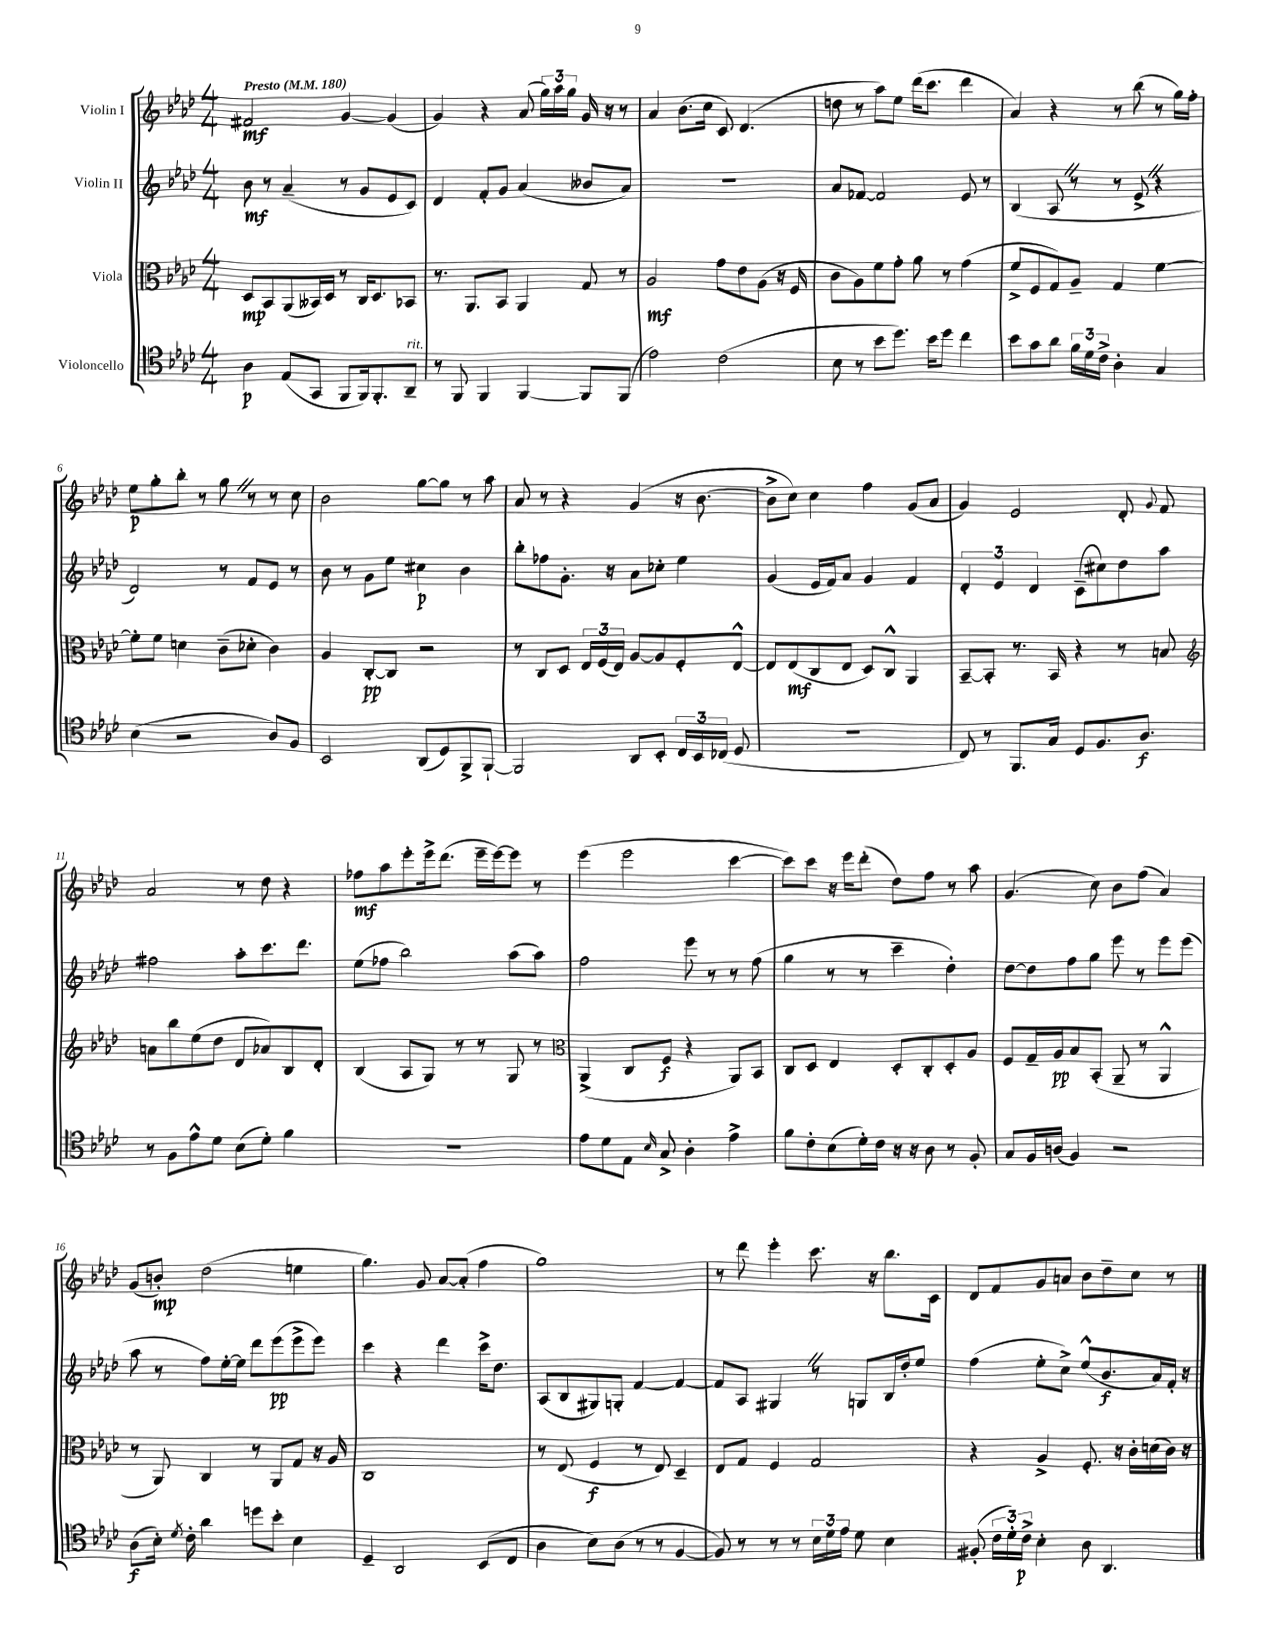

**kern	**kern	**kern	**kern
*staff4	*staff3	*staff2	*staff1
*clefC4	*clefC3	*clefG2	*clefG2
*k[b-e-a-d-]	*k[b-e-a-d-]	*k[b-e-a-d-]	*k[b-e-a-d-]
*M4/4	*M4/4	*M4/4	*M4/4
*MM180	*MM180	*MM180	*MM180
4A-	8D-	8b-	2f#
.	8BB-	8r	.
(8E-	(8AA-	(4a-~	.
8GG	16BB--)	.	.
.	16D-	.	.
8FF	8r	8r	[4g
16FF)	16C	8g	.
8.FF'	8.D-	.	.
.	.	8e-	(4g]
8AA-~	8BB-	8c)	.
=	=	=	=
8r	8.r	4d-	4g)
8FF	.	.	.
.	8.AA-	.	.
4FF	.	8f'	4r
.	8BB-	8g	.
[4FF	4AA-	(4a-	(8a-
.	.	.	24gg)
.	.	.	24aa-
.	.	.	24gg
8FF]	8G	8b--	16g
.	.	.	16r
(8FF	8r	8a-)	8r
=	=	=	=
2e-)	2A-	1r	4a-
.	.	.	(8.b-
.	.	.	16cc
(2c	8g	.	8c)
.	8e-	.	(4.d-
.	(8A-	.	.
.	16r	.	.
.	16F	.	.
=	=	=	=
8B-	8c	8a-	8dd
8r	8A-)	[8f-	8r
8b-	8f	2f-]	8aa-)
8.dd-)	8g'	.	8ee-
.	8a-	.	(16ddd-
16b-	.	.	8.ccc
8dd-	8r	.	.
4cc	(4g	8e-	4ddd-
.	.	8r	.
=	=	=	=
8b-	8f^	(4B-	4a-)
8g	8F	.	.
8a-	8G)	8A-	4r
24f	8A-~	8r	.
24d-	.	.	.
24c^	.	.	.
4A-'	4G	8r	8r
.	.	8e-^	(8bb-
4G	[4f	4r	8r
.	.	.	16gg)
.	.	.	16ff'
=	=	=	=
(4B-	8f']	2d-)	8ee-
.	8f	.	8gg'
2r	4d	.	8bb-'
.	.	.	8r
.	(8c~	8r	8gg
.	8d-'	8f	8r
8A-)	4c)	8e-	8r
8F	.	8r	8cc
=	=	=	=
2BB-	4A-	8b-	2b-
.	.	8r	.
.	[8C'	8g	.
.	8C]	8ee-	.
(8AA-	2r	4cc#	[8gg
8D-)	.	.	8gg]
8FF^	.	4b-	8r
[8FF`	.	.	8aa-
=	=	=	=
2FF]	8r	8bb-'	8a-
.	8C	8ff-	8r
.	8D-	8.g'	4r
.	24E-	.	.
.	(24F	.	.
.	.	16r	.
.	24E-)	.	.
8AA-	[8A-	8a-	(4g
8BB-'	8A-]	8cc-'	.
24C	8F'	4ee-	16r
24BB-	.	.	.
.	.	.	[8.b-
(24C-	.	.	.
8D-	[8E-^^	.	.
=	=	=	=
1r	8E-]	(4g	8b-^]
.	(8E-	.	8cc)
.	8C	16e-	4cc
.	.	16f)	.
.	8E-	8a-	.
.	8D-)	4g	4ff
.	8C^^	.	.
.	4AA-	4f	(8g
.	.	.	8a-
=	=	=	=
8C)	[8BB-~	6d-'	4g)
8r	8BB-']	.	.
.	.	6e-	.
8.FF	8.r	.	2e-
.	.	6d-	.
16G	16BB-	.	.
8D-	4r	(8c~	.
8.F	.	8cc#)	.
.	8r	8dd-	8d-'
8.A-	.	.	.
.	.	.	8qqg
.	8B	8aa-	8f
=	=	=	=
*	*clefG2	*	*
8r	8a	2ff#	2a-
8F	8bb-	.	.
8e-^^	(8ee-	.	.
8d-	8dd-	.	.
(8B-	8d-	8aa-'	8r
8d-')	8a-)	8.ccc	8dd-
4f	8B-	.	4r
.	.	8.ddd-	.
.	8d-'	.	.
=	=	=	=
1r	(4B-	(8ee-	8ff-
.	.	8ff-	8aa-
.	8A-	2bb-)	8eee-'
.	8G)	.	16eee-^
.	.	.	(8.ddd-
.	8r	.	.
.	8r	.	16eee-~
.	.	.	[16eee-)
.	8G	(8aa-	8eee-]
.	8r	8aa-)	8r
=	=	=	=
*	*clefC3	*	*
8e-	(4AA-^	2ff	(4eee-
8d-	.	.	.
8E-	8C	.	2eee-
16qqB-	.	.	.
8G^	8F	.	.
4A-'	4r	8eee-	.
.	.	8r	.
4e-^	8AA-)	8r	[4ccc
.	8BB-	(8ff	.
=	=	=	=
8f	8C	4gg	8ccc])
8c'	8D-	.	8ccc
(8B-	4E-	8r	16r
.	.	.	16eee-
16d-')	.	8r	(8ddd-'
16c	.	.	.
16r	8D-'	4ccc~	8dd-)
16r	.	.	.
8A-	8C'	.	8ff
8r	8D-'	4dd-')	8r
8F'	8A-	.	8aa-
=	=	=	=
8G	8F	[8dd-	(4.g
16F	16G~	8dd-]	.
(16A	16A-	.	.
4F)	8B-	8ff	.
.	(8BB-'	8gg	8cc)
2r	8AA-~	8eee-	8b-
.	8r	8r	(8ff
.	4AA-^^	8eee-	4a-)
.	.	(8eee-	.
=	=	=	=
(8A-	8r	8aa-	(8g
16B-')	8AA-)	8r	8b')
8qd-	.	.	.
16c'	.	.	.
4a-	4C	8ff)	(2dd-
.	.	[16ee-'	.
.	.	16ee-]	.
8dd	8r	8ddd-	.
8b-'	8AA-	(8eee-	.
4B-	8G	8eee-^	4ee
.	16r	8eee-)	.
.	16A-	.	.
=	=	=	=
4D-~	1C	4ccc	4.gg)
2AA-	.	4r	.
.	.	.	8g
.	.	4ddd-	[8a-
.	.	.	(8a-']
(8BB-	.	16ccc^	4ff
.	.	8.dd-	.
8C	.	.	.
=	=	=	=
4A-	8r	(8A-	1gg)
.	(8E-	8B-	.
8B-)	4F	8G#)	.
(8A-	.	8G'	.
8r	8r	[4f	.
8r	8E-)	.	.
[4F	4D-~	4f_	.
=	=	=	=
8F])	8E-	8f]	8r
8r	8G	8A-	8ddd-
8r	4F	4G#	4eee-'
8r	.	.	.
24B-	2G	8r	8.ccc
24d-	.	.	.
24e-	.	.	.
8d-	.	8G	.
.	.	.	16r
4B-	.	16B-	8.bb-
.	.	16dd-'	.
.	.	8ee-	.
.	.	.	16c
=	=	=	=
(8F#'	4r	(4ff	8d-
24c	.	.	8f
24d-')	.	.	.
24c^	.	.	.
4B-'	4A-^	8ee-'	8g
.	.	8cc^)	8a
8A-	8.F'	(8ee-^^	8b-
4.AA-	.	8.b-	8dd-~
.	16r	.	.
.	16c'	.	8cc
.	(16d	16a-)	.
.	16c)	16f'	8r
.	16r	16r	.
==	==	==	==
*-	*-	*-	*-
